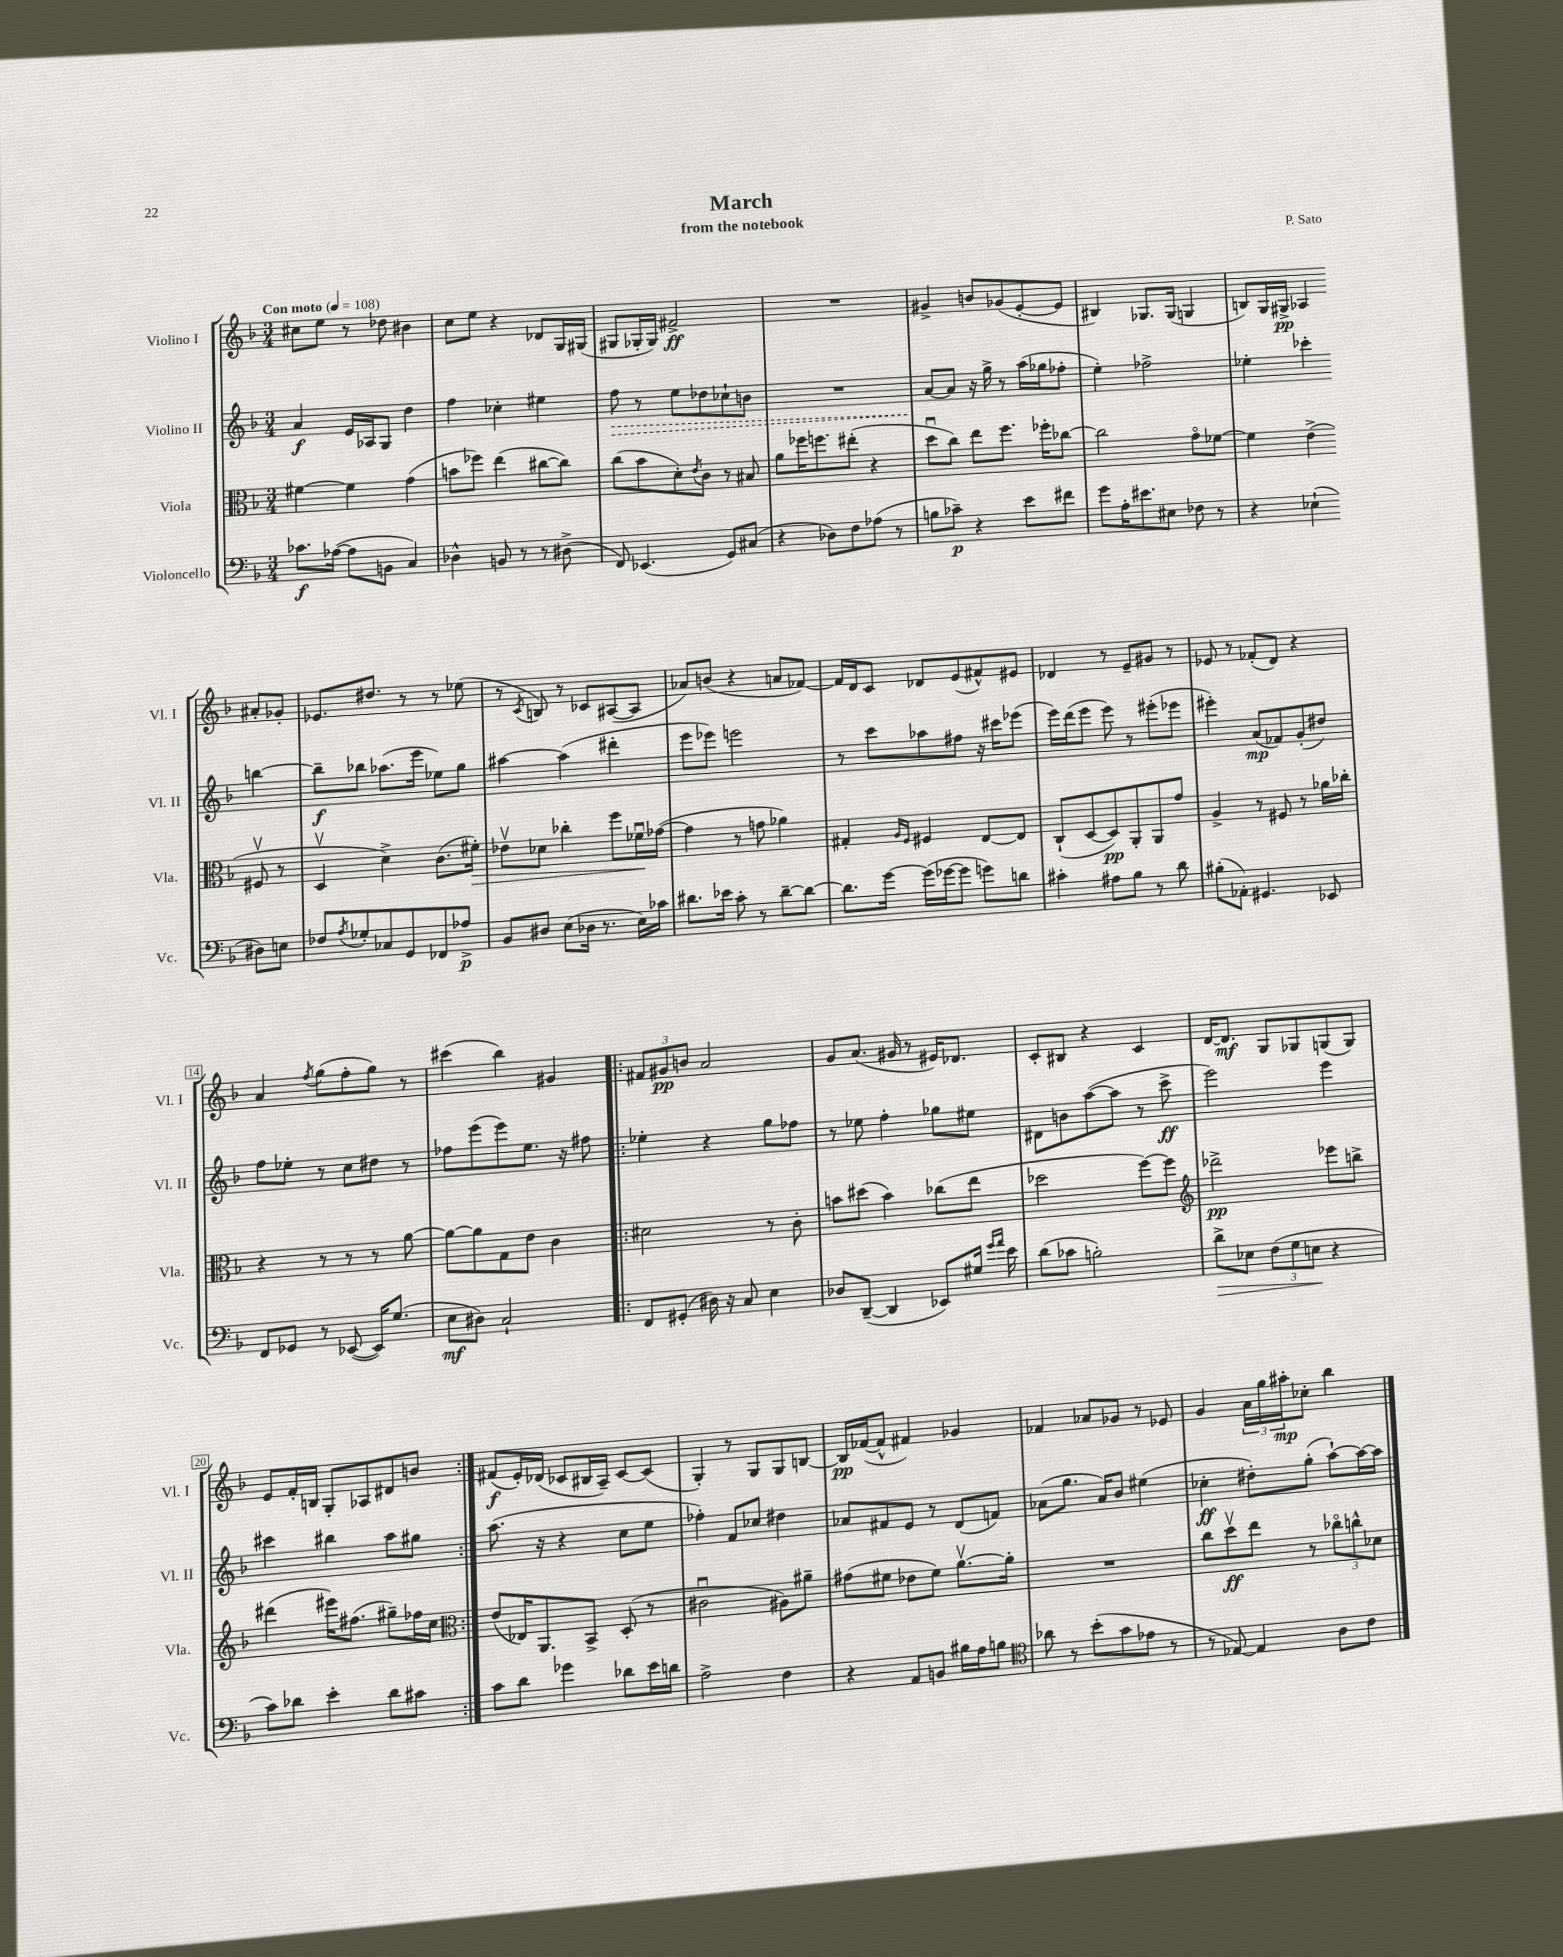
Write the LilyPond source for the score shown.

\header { title = "March" composer = "P. Sato" subtitle = "from the notebook" }
<<
\new StaffGroup <<
\new Staff = "s0" \with { instrumentName = "Violino I" shortInstrumentName = "Vl. I" } {
    \clef treble \key f \major \numericTimeSignature \time 3/4 \tempo "Con moto" 4 = 108
    cis''8 e''8 r8 des''8 bis'4 |
    c''8 e''8 r4 des'8 g16 gis16( |
    gis8 ges16-. ges16) fis'2->\ff |
    R2. |
    gis'4-> b'8 ges'8( e'8~-. e'8 |
    bis4) ges8. ges16( g4 |
    b8) g16 gis16->\pp aes4 ais'8-. ges'8-. |
    ees'8. dis''8. r8 r8 ees''8( |
    r8 \acciaccatura { c'8 } b8) r8 ces'8 ais8~( ais8 |
    aes'8) b'8( r4 a'8 fes'8~) |
    fes'16 d'16 c'8 des'8 e'8( fis'8-^) eis'8 |
    des'4 r8 e'8-- gis'8 r8 |
    ees'8 r8 fes'8-.( d'8) r4 |
    a'4 \acciaccatura { f''8 } g''8( f''8-. g''8) r8 |
    cis'''4( bes''4) gis'4 |
    \repeat volta 2 { \tuplet 3/2 { fis'8 gis'8\pp b'8 } a'2 |
    g'8 a'8.( gis'16 r8 eis'16) des'8. |
    c'8-. bis8 r4 c'4 |
    d'16~ d'8.\mf g8 ges8 g8( g8) |
    e'8 f'16-. b16 g8-. aes8 dis'8 b'8 | }
    fis'8\f( e'16-.) des'16( ces'8 bis16 a16--) ces'8~ ces'8( |
    g4-.) r8 g8 g8 b8~ |
    b16\pp fes'16~( fes'8-^ fis'4) ges'4 |
    fes'4 aes'8 ges'8 r8 ees'8 |
    g'4 \tuplet 3/2 { a'16 g''16 ais''16-.\mp } ces''8-. bes''4 \bar "|." |
}
\new Staff = "s1" \with { instrumentName = "Violino II" shortInstrumentName = "Vl. II" } {
    \clef treble \key f \major \numericTimeSignature \time 3/4
    a'4\f e'16 aes16 g8 d''4 |
    f''4 ces''4-. eis''4 |
    \once \override Hairpin.style = #'dashed-line f''8\> r8 e''8 des''8 ces''8-! b'8 |
    R2. |
    a'8~\! a'8 r16 g''16-> r8 a''16( ges''16 fes''8-. |
    e''4-.) fes''2-> |
    ees''4-. ces'''4-. b''4~ |
    b''8--\f bes''8 aes''8.( e'''16 ees''8) g''8 |
    ais''4~ ais''4( dis'''4-. |
    e'''8 ees'''8) e'''2 |
    r8 c'''8 aes''8 fis''8 r16 cis'''16 ees'''8( |
    e'''16) d'''16( e'''8 e'''8) r8 eis'''8-.( ees'''8 |
    eis'''4-.) a'8\mp( fes'8) g'8-.( dis''8) |
    f''8 ees''8-. r8 c''8 dis''8 r8 |
    fes''8 e'''8( e'''8) e''8. r16 fis''8 |
    \repeat volta 2 { ees''4-. r4 g''8 fes''8 |
    r8 ees''8 f''4-. ges''8 eis''8 |
    dis'8 b'8 a''8~( a''8 r8 c'''8->\ff |
    e'''2) e'''4 |
    cis'''4 bis''4 a''8 gis''8 | }
    a''8.( r16 r4 c''8 e''8 |
    fes''4-.) f'8 ces''8 dis''4 |
    aes'8 fis'8 e'8 r8 d'8( f'8) |
    aes'8( g''8. aes'16) bes'8 eis''4( |
    ces''4-.\ff dis''8-.) g''8-.( a''8~-!) a''16~ a''16 \bar "|." |
}
\new Staff = "s2" \with { instrumentName = "Viola" shortInstrumentName = "Vla." } {
    \clef alto \key f \major \numericTimeSignature \time 3/4
    fis'4~ fis'4 g'4( |
    b'8 fes''8) e''4( cis''8~ cis''8) |
    c''8( bes'8 d'8-.) \acciaccatura { e'8 } c'8 r8 bis8 |
    a'8 fes''16 f''8. eis''8-.( r4 |
    d''8\downbow c''8) e''8 f''8. fes''16-. ces''8~ |
    ces''2 g'8\flageolet fes'8~ |
    fes'4 e'4->( fis8\upbow r8 |
    d4\upbow d'4->) c'8.( fis'16-.\>) |
    ees'8\upbow des'8 ces''4-. f''8 fes'16\downbow\! ges'16~( |
    ges'4 r8 g'8 aes'4) |
    gis4-. \grace { a16 f16 } fis4 e8~ e8 |
    c8-!( d8~ d8\pp) a,8-. a,8 g'8 |
    a4-> r8 fis8 r8 aes'16 ces''16-. |
    r4 r8 r8 r8 a'8~ |
    a'8~ a'8 g8 e'8 c'4 |
    \repeat volta 2 { dis'2 r8 c'8-. |
    b'8 dis''8( b'4) ces''8( e''8 |
    des''2 f''8~) f''8 |
    \clef treble des'''2->\pp ees'''8 b''8-> |
    dis'''4( eis'''16) fis''8.( gis''8--) fes''16 c''16 | }
    \clef alto e'8( ees16) a,8. bes,8-> d8-.( r8 |
    cis'2\downbow ais8) ais'8-- |
    gis'8( fis'8 ees'8 fis'8) a'8.~\upbow a'16-. |
    R2. |
    c''8 d''8\upbow\ff e''8 r8 \tuplet 3/2 { ces''8\flageolet c''8-^ des'8 } \bar "|." |
}
\new Staff = "s3" \with { instrumentName = "Violoncello" shortInstrumentName = "Vc." } {
    \clef bass \key f \major \numericTimeSignature \time 3/4
    ces'8.\f aes16~( aes8 b,8 c4) |
    des4-^ b,8 r8 r8 dis8->( |
    f,8) ees,4.( g,8) cis8( |
    r4 des8) f8 aes8( r8 |
    b8 ces'8--\p) r4 e'8 fis'8 |
    g'8 a16-. eis'8. eis8 fes8 r8 |
    r4 ees4-!( dis8) e8 |
    fes8 \acciaccatura { a8 } ges8-. ces8 g,8 fes,8 aes8->\p |
    bes,8 dis8 e8( des16 r8. e16) ces'16 |
    dis'8. ees'16 c'8-. r8 dis'8~-- dis'8~ |
    dis'8. g'16~ g'16( ges'16~ ges'8 g'8) d'8 |
    cis'4-. ais8 bes8 r8 d'8 |
    bis8-.( aes,8-.) gis,4. ees,8 |
    f,8 ges,8 r8 ees,8~( ees,16) g8.( |
    e8\mf dis8) c2-! |
    \repeat volta 2 { f,8 gis,8-.( dis16) r16 c8 e4 |
    des8 d,8~--( d,4 ees,8) gis16 \grace { g'16 a'16 } e'16 |
    d'8( ces'8 b2-.) |
    d'8->\> ees8 \tuplet 3/2 { f8( g8 e8\! } r4 |
    c'8) des'8 e'4-. des'8 cis'8 | }
    c'8 d'8 ges'4 des'8 e'16 d'16 |
    a2-> f4 |
    r4 a,8 b,8 bis16 a16 b8 |
    \clef tenor aes'8 r8 bes'8-.( g'8 ees'8 r8 |
    r8 ees8~) ees4 a8 c'8 \bar "|." |
}
>>
>>
\layout { \context { \Score \override BarNumber.stencil = #(make-stencil-boxer 0.1 0.3 ly:text-interface::print) } }
